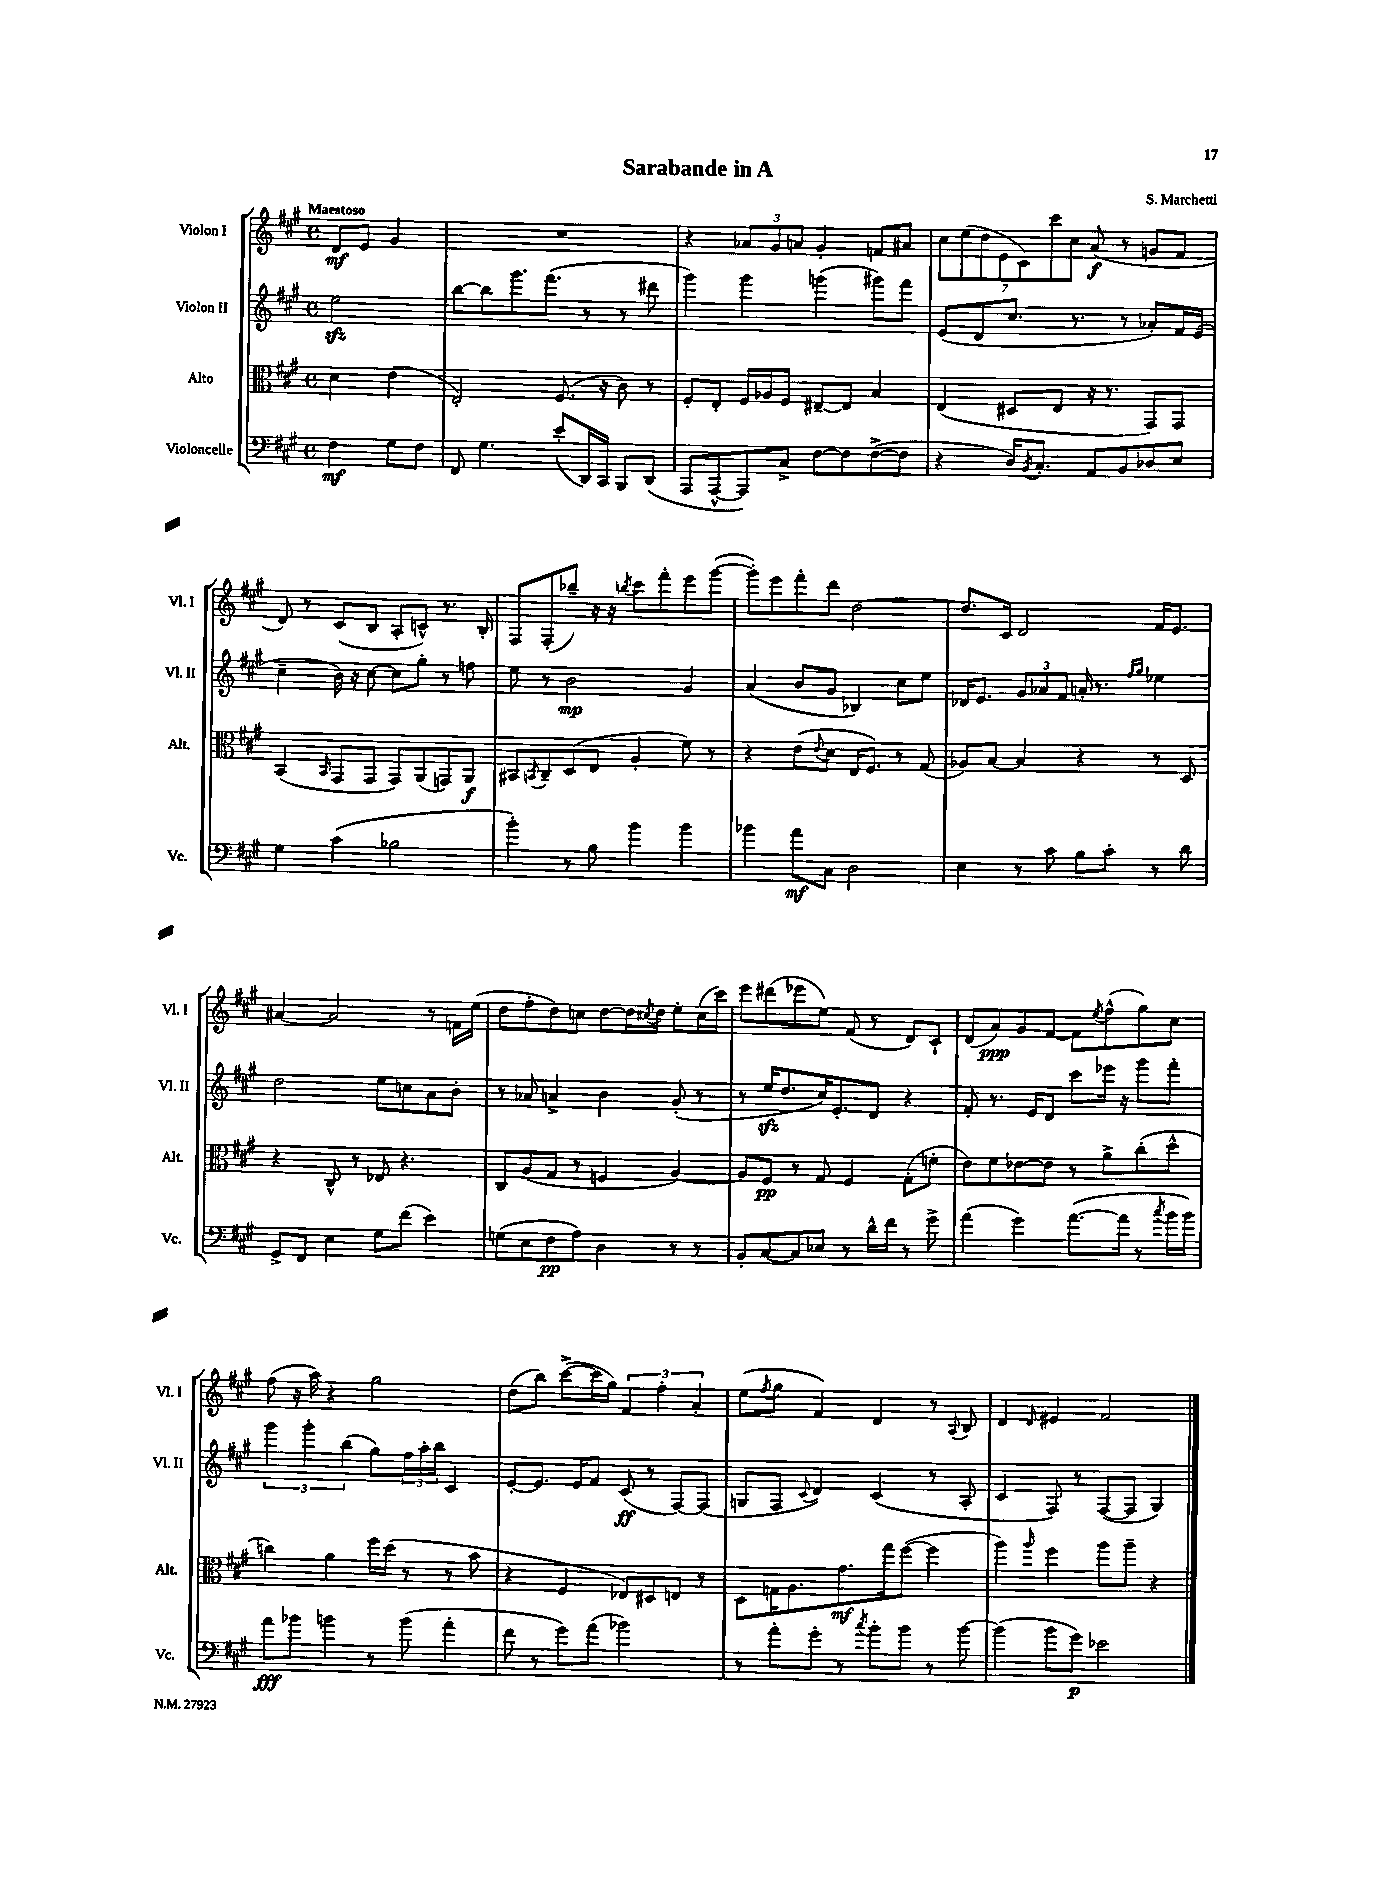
\header { title = "Sarabande in A" composer = "S. Marchetti" }
<<
\new StaffGroup <<
\new Staff = "s0" \with { instrumentName = "Violon I" shortInstrumentName = "Vl. I" } {
    \clef treble \key a \major \defaultTimeSignature \time 4/4 \partial 2 \tempo "Maestoso"
    d'8\mf e'8 gis'4 |
    R1 |
    r4 \tuplet 3/2 { aes'8 gis'8 a'8 } gis'4-. f'8 ais'8 |
    \tuplet 7/4 { cis''8 e''8( d''8 e'8 cis'8) cis'''8 cis''8 } a'8\f( r8 g'8 fis'8 |
    d'8) r8 cis'8( b8 a8-. c'8-^) r8. b16-. |
    fis8 fis8-.( bes''8--) r16 r16 \acciaccatura { b''8 } cis'''8 fis'''8-. e'''8 gis'''8~( |
    gis'''8-.) e'''8 fis'''8-. d'''8 d''2~ |
    d''8. cis'16 d'2 fis'16 e'8. |
    ais'4~ ais'2 r8 f'16 e''16( |
    d''8 fis''8-. d''8) c''8 d''8~ d''16 \acciaccatura { cis''8 } d''16 e''8-. cis''16( cis'''16) |
    e'''8 dis'''8( ees'''8 e''8) fis'8( r8 d'8) cis'8-! |
    d'8( a'8\ppp) gis'8 fis'8~ fis'8 \acciaccatura { e''8 } fis''8-^( gis''8) cis''8 |
    fis''8( r16 a''16) r4 gis''2 |
    d''8( b''8) cis'''8~->( cis'''16 gis''16) \tuplet 3/2 { fis'4 fis''4-. a'4-. } |
    e''8( \acciaccatura { fis''8 } gis''8 fis'4) d'4 r8 \appoggiatura { a8 } b8 |
    d'4 \grace { d'16 } eis'4 fis'2 \bar "|." |
}
\new Staff = "s1" \with { instrumentName = "Violon II" shortInstrumentName = "Vl. II" } {
    \clef treble \key a \major \defaultTimeSignature \time 4/4 \partial 2
    e''2\sfz |
    b''8~ b''8 gis'''8. fis'''8.( r8 r8 dis'''8 |
    gis'''4) gis'''4 g'''4( gis'''8) fis'''8 |
    e'8( d'8 cis''8. r8. r8 aes'8-.) fis'16 e'16( |
    cis''4-- b'16) r16 cis''8~ cis''8 gis''8-. r8 f''8 |
    e''8 r8 b'2\mp gis'4 |
    a'4( b'8 gis'8 bes4) cis''8 e''8 |
    des'16 e'8. \tuplet 3/2 { gis'8 aes'8 fis'8 } a'16-. r8. \grace { fis''16 gis''16 } ees''4 |
    d''2 e''8 c''8 a'8 b'8-. |
    r8 aes'8 a'4-> b'4 gis'8-.( r8 |
    r8 e''16\sfz d''8. cis''16) e'8.-. d'8 r4 |
    fis'8-. r8. e'16 d'8 cis'''8 ees'''16 r16 gis'''8 fis'''8-. |
    \tuplet 3/2 { gis'''4 gis'''4-. b''4( } gis''8) \tuplet 3/2 { fis''16 a''16-. b''16 } cis'4 |
    e'8~-. e'8. e'16 fis'8 cis'8\ff( r8 fis8~) fis8( |
    g8 fis8 \appoggiatura { cis'8 } d'4) cis'4( r8 a8-. |
    cis'4 fis8) r8 fis8~( fis8 gis4) \bar "|." |
}
\new Staff = "s2" \with { instrumentName = "Alto" shortInstrumentName = "Alt." } {
    \clef alto \key a \major \defaultTimeSignature \time 4/4 \partial 2
    d'4 e'4( |
    e2-.) fis8.( r16 cis'8) r8 |
    fis8-. e8-. fis16 aes16 fis8 eis8~-- eis8 b4 |
    e4( dis8 e8 r16 r8. gis,8) gis,8 |
    b,4( \grace { b,16 } gis,8 gis,8 gis,8) a,8( g,8) a,8\f |
    bis,8 \acciaccatura { b,8 } cis8-- d8( e8 a4-. fis'8) r8 |
    r4 e'8( \appoggiatura { e'8 } d'8 e16 fis8.) r8 gis8( |
    aes8) b8~ b4 r4 r8 d8 |
    r4 cis8-^ r8 ees8 r4. |
    cis8 a8( gis8 r8 f4 a4~) |
    a8 fis8\pp r8 gis8 fis4 gis8-.( f'8-. |
    e'8) fis'8 ees'8~ ees'8 r8 a'8-> cis''8-.( d''8-^ |
    c''4) a'4 fis''16 d''16( r8 r8 b'8 |
    r4 fis4 ees8) dis8 e8 r8 |
    d8 g16 a8. gis'8.\mf gis''16 fis''8~( fis''4 |
    a''4) \grace { a''16 } fis''4 a''8 a''8-- r4 \bar "|." |
}
\new Staff = "s3" \with { instrumentName = "Violoncelle" shortInstrumentName = "Vc." } {
    \clef bass \key a \major \defaultTimeSignature \time 4/4 \partial 2
    fis4\mf gis8 fis8 |
    fis,8 gis4. e'8-.( d,16) cis,16 b,,8 d,8( |
    a,,8 a,,8~-^ a,,8) cis8-> fis8~ fis8 fis8~->( fis8 |
    r4 d16) \acciaccatura { b,8 } cis8.-. a,8 b,8 des8 e8 |
    gis4 cis'4( bes2 |
    b'4-.) r8 b8 b'4 b'4 |
    bes'4 a'8\mf cis8 d2 |
    e4 r8 cis'8 b8 cis'8-. r8 d'8 |
    gis,8-> fis,8 e4 gis8 fis'8( e'4) |
    g8( e8 fis8\pp a8) d4 r8 r8 |
    b,8-. cis8~ cis8 ees8 r8 d'16-^ fis'16 r8 gis'8-> |
    a'4( gis'4) a'8.~( a'16 r8 \acciaccatura { cis''8 } b'16 b'16) |
    a'8\fff bes'8 b'4 r8 b'8( a'4-. |
    fis'8 r8 gis'8) a'8( bes'2) |
    r8 a'8-. gis'8-. r8 \acciaccatura { cis''8 } b'8-. b'8 r8 b'8~ |
    b'4( b'8 gis'8\p) ees'2 \bar "|." |
}
>>
>>
\layout { \context { \Score \remove "Bar_number_engraver" } }
